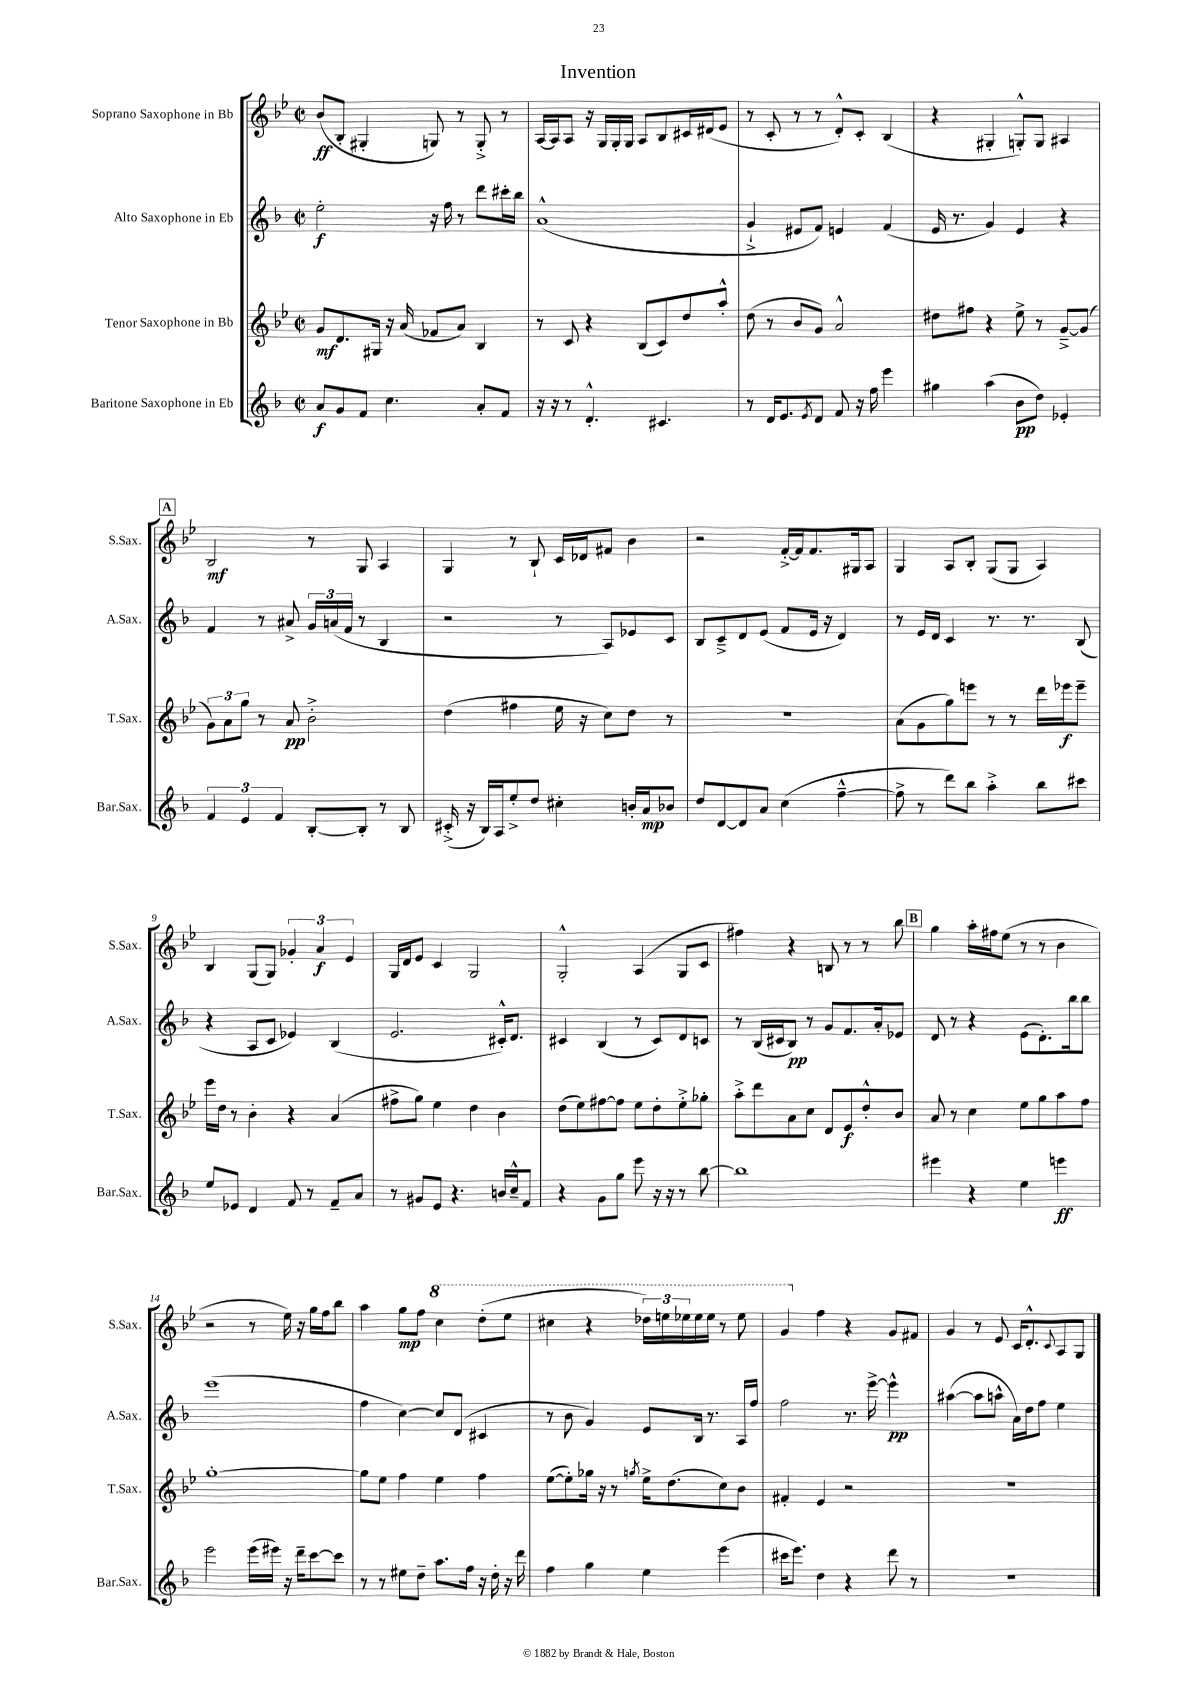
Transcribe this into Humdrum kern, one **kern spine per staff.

**kern	**dynam	**kern	**dynam	**kern	**dynam	**kern	**dynam
*part4	*part4	*part3	*part3	*part2	*part2	*part1	*part1
*staff4	*staff4	*staff3	*staff3	*staff2	*staff2	*staff1	*staff1
*I"Baritone Saxophone in Eb	*	*I"Tenor Saxophone in Bb	*	*I"Alto Saxophone in Eb	*	*I"Soprano Saxophone in Bb	*
*I'Bar.Sax.	*	*I'T.Sax.	*	*I'A.Sax.	*	*I'S.Sax.	*
*clefG2	*	*clefG2	*	*clefG2	*	*clefG2	*
*k[b-]	*	*k[b-e-]	*	*k[b-]	*	*k[b-e-]	*
*M2/2	*	*M2/2	*	*M2/2	*	*M2/2	*
*met(c|)	*	*met(c|)	*	*met(c|)	*	*met(c|)	*
=1	=1	=1	=1	=1	=1	=1	=1
8a/L	f	8g/L	mf	2ee'\	f	(8b-/L	ff
8g/	.	8.d/	.	.	.	8B-'/J	.
8f/J	.	.	.	.	.	4G#X'/	.
.	.	16G#X/Jk	.	.	.	.	.
4.cc\	.	16r	.	.	.	.	.
.	.	(16a/	.	.	.	.	.
.	.	8f-X/L	.	16r	.	8Gn/)	.
.	.	.	.	16ff\	.	.	.
.	.	8a/J)	.	8r	.	8r	.
8a'/L	.	4B-/	.	8ddd\L	.	8G'^/	.
8f/J	.	.	.	16ccc#X'\L	.	8r	.
.	.	.	.	16bb-\JJ	.	.	.
=2	=2	=2	=2	=2	=2	=2	=2
16r	.	8r	.	(1a^^	.	[16A/LL	.
16r	.	.	.	.	.	16A/J]	.
8r	.	8c/	.	.	.	8A/J	.
4.d'^^/	.	4r	.	.	.	16r	.
.	.	.	.	.	.	16G/LL	.
.	.	.	.	.	.	16G'/	.
.	.	.	.	.	.	16G/JJ	.
.	.	(8B-/L	.	.	.	8A/L	.
4.c#X/	.	8c/)	.	.	.	8B-/	.
.	.	8dd/	.	.	.	16c#X/L	.
.	.	.	.	.	.	(16d#X/J	.
.	.	8aa'^^/J	.	.	.	8e-/J	.
=3	=3	=3	=3	=3	=3	=3	=3
8r	.	(8dd\	.	4g`^/	.	8r	.
16d/KL	.	8r	.	.	.	8c'/	.
8.e/	.	.	.	.	.	.	.
.	.	8b-/L	.	8e#X/L	.	8r	.
8qe/	.	.	.	.	.	.	.
8d/J	.	8g/J)	.	8f/J)	.	8r	.
8f/	.	2a^^/	.	4en/	.	8d'^^/L)	.
16r	.	.	.	.	.	8c'/J	.
16ff\	.	.	.	.	.	.	.
4eee\	.	.	.	(4f/	.	(4B-/	.
=4	=4	=4	=4	=4	=4	=4	=4
4gg#X\	.	8dd#X\L	.	16e/	.	4r	.
.	.	.	.	8.r	.	.	.
.	.	8ff#X\J	.	.	.	.	.
(4aa\	.	4r	.	4g/)	.	4G#X'/	.
8b-\L	pp	8ee-^\	.	4e/	.	8Gn'^^/L)	.
8dd\J)	.	8r	.	.	.	8G/J	.
4e-X'/	.	[8g~^/L	.	4r	.	4A#X/	.
.	.	(8g/J]	.	.	.	.	.
!!LO:LB:g=z
!!LO:REH:place=s1:t=A
=5	=5	=5	=5	=5	=5	=5	=5
6f/	.	12g\L)	.	4f/	.	2B-/	mf
.	.	12a\	.	.	.	.	.
6e/	.	12gg\J	.	.	.	.	.
.	.	8r	.	8r	.	.	.
6f/	.	.	.	.	.	.	.
.	.	8a/	pp	8a#X^/	.	.	.
[8B-'/L	.	2b-'^\	.	24g/LL	.	8r	.
.	.	.	.	(24an/	.	.	.
.	.	.	.	24f/JJ	.	.	.
8B-'/J]	.	.	.	8r	.	8G/	.
8r	.	.	.	4B-/	.	4A/	.
8B-/	.	.	.	.	.	.	.
=6	=6	=6	=6	=6	=6	=6	=6
(16c#X'^/	.	(4dd\	.	2r	.	4G/	.
16r	.	.	.	.	.	.	.
16B-/LL)	.	.	.	.	.	.	.
16A/J	.	.	.	.	.	.	.
8ee'^/	.	4ff#X\	.	.	.	8r	.
8dd/J	.	.	.	.	.	8B-`/	.
4cc#X'\	.	16ee-\	.	8r	.	16c/LL	.
.	.	16r	.	.	.	16d-X/J	.
.	.	8cc\L)	.	8A/L)	.	8f#X/J	.
16bn'/LL	.	8dd\J	.	8e-X/	.	4b-\	.
16a/J	mp	.	.	.	.	.	.
8b-X/J	.	8r	.	8c/J	.	.	.
=7	=7	=7	=7	=7	=7	=7	=7
8dd/L	.	1r	.	8B-/L	.	2r	.
[8d/	.	.	.	8c~^/	.	.	.
8d/]	.	.	.	8d/	.	.	.
8a/J	.	.	.	(8e/J	.	.	.
(4cc\	.	.	.	8f/L	.	[16f'^/LL	.
.	.	.	.	.	.	16f/J]	.
.	.	.	.	16e/Jk	.	8.f/	.
.	.	.	.	16r	.	.	.
[4ff~^^\	.	.	.	4d/)	.	.	.
.	.	.	.	.	.	16G#X/k	.
.	.	.	.	.	.	8A/J	.
=8	=8	=8	=8	=8	=8	=8	=8
8ff^\]	.	(8a\L	.	8r	.	4G/	.
8r	.	8g\	.	16e/LL	.	.	.
.	.	.	.	16d/JJ	.	.	.
8ddd\L)	.	8gg\)	.	4c/	.	8A/L	.
8bb-\J	.	8eeen\J	.	.	.	8B-'/J	.
4aa'^\	.	8r	.	8.r	.	(8G/L	.
.	.	8r	.	.	.	8G/J	.
.	.	.	.	8.r	.	.	.
8bb-\L	.	16ddd\LL	.	.	.	4A/)	.
.	.	16eee-X\J	f	.	.	.	.
8ccc#X\J	.	8eee-~\J	.	(8B-/	.	.	.
!!LO:LB:g=z
=9	=9	=9	=9	=9	=9	=9	=9
8ee/L	.	16eee-\LL	.	4r	.	4B-/	.
.	.	16dd\JJ	.	.	.	.	.
8e-X/J	.	8r	.	.	.	.	.
4d/	.	4b-'\	.	8A/L	.	(8G/L	.
.	.	.	.	8c/J	.	8G/J)	.
8f/	.	4r	.	4e-X/)	.	6g-X'/	.
8r	.	.	.	.	.	.	.
.	.	.	.	.	.	6a/	f
8f~/L	.	(4a/	.	(4B-/	.	.	.
.	.	.	.	.	.	6e-/	.
8a/J	.	.	.	.	.	.	.
=10	=10	=10	=10	=10	=10	=10	=10
8r	.	8ff#X^\L	.	2.e/	.	16G/LL	.
.	.	.	.	.	.	16d/J	.
8g#X/L	.	8gg\J)	.	.	.	8e-/J	.
8e/J	.	4ee-\	.	.	.	4c/	.
4.r	.	.	.	.	.	.	.
.	.	4dd\	.	.	.	2G/	.
16bn/LL	.	4b-\	.	16c#X'^^/KL)	.	.	.
16cc~^^/J	.	.	.	8.d/J	.	.	.
8f/J	.	.	.	.	.	.	.
=11	=11	=11	=11	=11	=11	=11	=11
4r	.	(8dd\L	.	4c#X/	.	2G'^^/	.
.	.	8ee-\)	.	.	.	.	.
8g\L	.	[8ff#X\	.	(4B-/	.	.	.
8gg\J	.	8ff#\J]	.	.	.	.	.
8eee\	.	8ee-\L	.	8r	.	(4A/	.
16r	.	8dd'\	.	8c#/L)	.	.	.
16r	.	.	.	.	.	.	.
8r	.	8ee-'^\	.	8d/	.	8G/L	.
[8bb-\	.	8gg-X'\J	.	8cn/J	.	8c/J	.
=12	=12	=12	=12	=12	=12	=12	=12
1bb-]	.	8aa'^\L	.	8r	.	4ff#X\)	.
.	.	8ddd\	.	(16B-/LL	.	.	.
.	.	.	.	16c#X/J	.	.	.
.	.	8a\	.	8B-/J)	pp	4r	.
.	.	8cc\J	.	8r	.	.	.
.	.	8d/L	.	8g/L	.	8Bn/	.
.	.	8e-/	f	8.f/	.	8r	.
.	.	8dd'^^/	.	.	.	8r	.
.	.	.	.	16a'/k	.	.	.
.	.	8b-/J	.	8e-X/J	.	8bb-\	.
!!LO:REH:place=s1:t=B
=13	=13	=13	=13	=13	=13	=13	=13
4eee#X\	.	8a/	.	8d/	.	4gg\	.
.	.	8r	.	8r	.	.	.
4r	.	4cc\	.	4r	.	16aa'\LL	.
.	.	.	.	.	.	16ff#X\J	.
.	.	.	.	.	.	(8ee-\J	.
4ee\	.	8ee-\L	.	(8e\L	.	8r	.
.	.	8gg\	.	8.d'\)	.	8r	.
4eeen\	ff	8aa\	.	.	.	4b-\	.
.	.	.	.	16bb-\k	.	.	.
.	.	8ff\J	.	8bb-\J	.	.	.
!!LO:LB:g=z
=14	=14	=14	=14	=14	=14	=14	=14
2eee\	.	[1gg'	.	(1eee	.	2r	.
(16eee\LL	.	.	.	.	.	8r	.
16eee#X\JJ)	.	.	.	.	.	.	.
16r	.	.	.	.	.	16ee-\)	.
16ddd~\KL	.	.	.	.	.	16r	.
[8ccc\	.	.	.	.	.	16gg\LL	.
.	.	.	.	.	.	16ff\J	.
8ccc\J]	.	.	.	.	.	8bb-\J	.
=15	=15	=15	=15	=15	=15	=15	=15
8r	.	8gg\L]	.	4ff\	.	4aa\	.
8r	.	8ee-\J	.	.	.	.	.
8ee#X\L	.	4ff\	.	[4cc\)	.	8gg\L	mp
8dd~\J	.	.	.	.	.	8ff\J	.
*	*	*	*	*	*	*8va	*
8.aa\L	.	4ee-\	.	8cc/L]	.	4ccc\	.
.	.	.	.	(8d/J	.	.	.
16ff\Jk	.	.	.	.	.	.	.
16r	.	4ff\	.	4c#X/	.	(8ddd'\L	.
16dd'\	.	.	.	.	.	.	.
16r	.	.	.	.	.	8eee-\J	.
16ddd\	.	.	.	.	.	.	.
=16	=16	=16	=16	=16	=16	=16	=16
4ff\	.	([8ee-\L	.	8r	.	4ccc#X\	.
.	.	8ee-'\])	.	8b-\	.	.	.
4gg\	.	16gg-X\Jk	.	4g/)	.	4r	.
.	.	16r	.	.	.	.	.
.	.	8r	.	.	.	.	.
.	.	8qggn/	.	.	.	.	.
4ee\	.	16ee-^\KL	.	8e/L	.	24ddd-X\LL)	.
.	.	.	.	.	.	24eeen\	.
.	.	(8.dd\	.	.	.	.	.
.	.	.	.	.	.	24eee-X\	.
.	.	.	.	16B-/Jk	.	16eee-\	.
.	.	.	.	8.r	.	16eee-\JJ	.
(4eee\	.	8cc\)	.	.	.	8r	.
.	.	8b-\J	.	16A/LL	.	8eee-\	.
.	.	.	.	16ff/JJ	.	.	.
=17	=17	=17	=17	=17	=17	=17	=17
16ccc#X\KL	.	4f#X'/	.	2ff\	.	4gg/	.
8.eee\J)	.	.	.	.	.	.	.
*	*	*	*	*	*	*X8va	*
4dd\	.	4e-/	.	.	.	4ff\	.
4r	.	2r	.	8.r	.	4r	.
.	.	.	.	[16eee^\	.	.	.
8ddd\	.	.	.	4eee^^\]	pp	8g/L	.
8r	.	.	.	.	.	8f#X/J	.
=18	=18	=18	=18	=18	=18	=18	=18
1r	.	1r	.	([4aa#X\	.	4g/	.
.	.	.	.	8aa#\L]	.	8r	.
.	.	.	.	8aan^^\J	.	8e-/	.
.	.	.	.	16a\LL)	.	16c/KL	.
.	.	.	.	16dd\J	.	8.d'^^/	.
.	.	.	.	8ff\J	.	.	.
.	.	.	.	.	.	8qqc/	.
.	.	.	.	4ee\	.	8A/	.
.	.	.	.	.	.	8G/J	.
==	==	==	==	==	==	==	==
*-	*-	*-	*-	*-	*-	*-	*-
